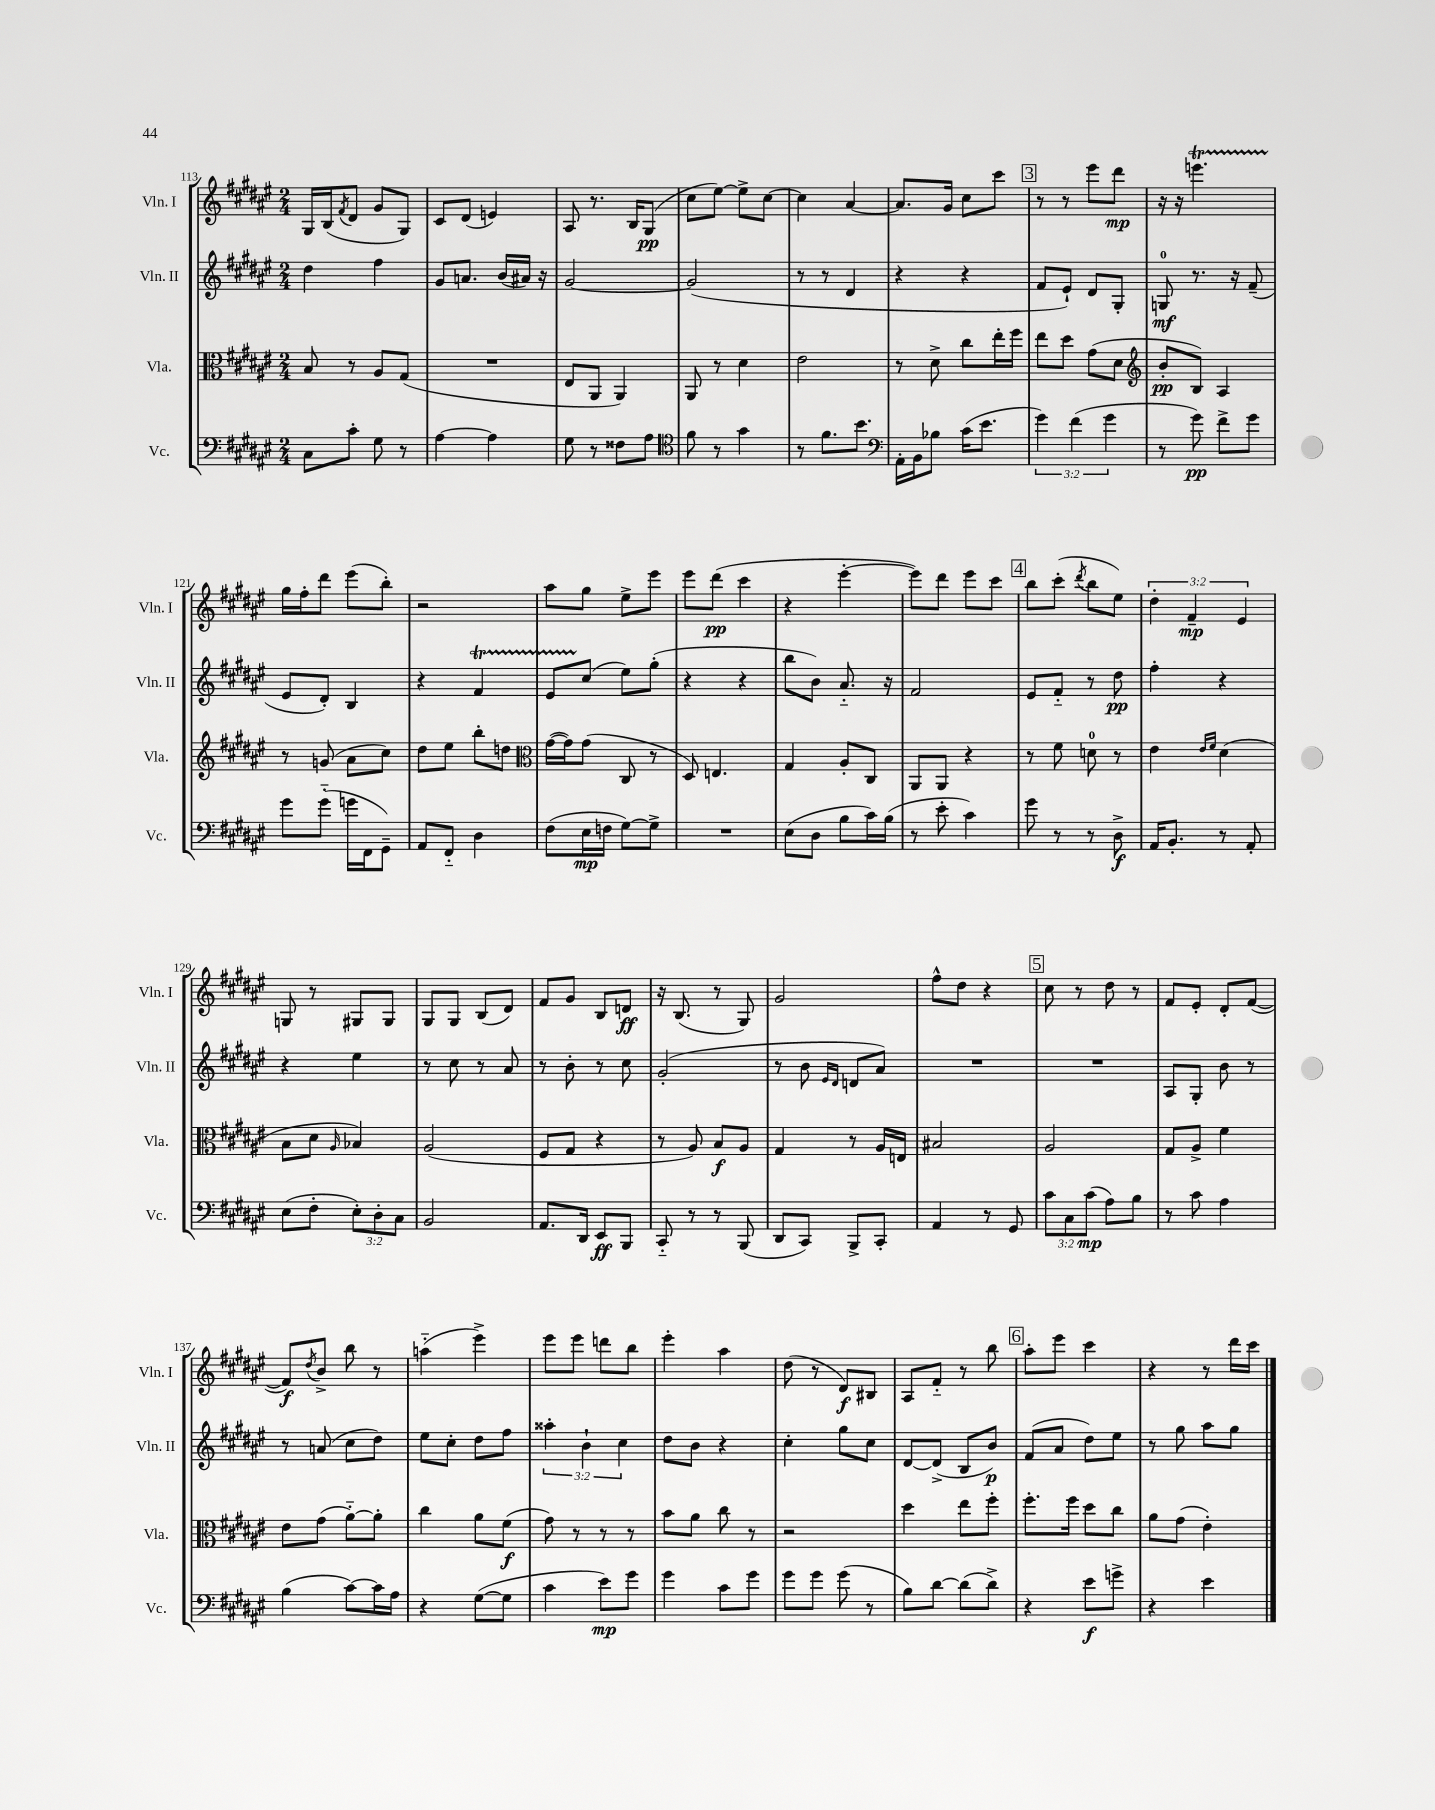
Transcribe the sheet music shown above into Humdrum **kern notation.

**kern	**kern	**kern	**kern
*staff4	*staff3	*staff2	*staff1
*clefF4	*clefC3	*clefG2	*clefG2
*k[f#c#g#d#a#e#]	*k[f#c#g#d#a#e#]	*k[f#c#g#d#a#e#]	*k[f#c#g#d#a#e#]
*M2/4	*M2/4	*M2/4	*M2/4
8C#\L	8B/	4dd#\	16G#/LL
.	.	.	(16B/J
.	.	.	8qf#/
8c#'\J	8r	.	8d#/J
8G#\	8A#/L	4ff#\	8g#/L
8r	(8G#/J	.	8G#/J)
=	=	=	=
[4A#\	2r	8g#/L	8c#/L
.	.	8.a/J	(8d#/J
4A#\]	.	.	4e/)
.	.	(16b/LL	.
.	.	16a#/JJ)	.
.	.	16r	.
=	=	=	=
8G#\	8E#/L	[2g#/	8A#/
8r	8AA#/J	.	8.r
8F##\L	4AA#/)	.	.
.	.	.	16B/LK
8A#\J	.	.	(8G#/J
=	=	=	=
*clefC4	*	*	*
8f#\	8AA#/	(2g#/]	8cc#\L
8r	8r	.	[8ee#\J)
4g#\	4d#\	.	8ee#^\]L
.	.	.	[8cc#\J
=	=	=	=
8r	2e#\	8r	4cc#\]
8.f#\L	.	8r	.
.	.	4d#/	[4a#/
8.b\J	.	.	.
=	=	=	=
*clefF4	*	*	*
16AA#'\LL	8r	4r	8.a#/]L
16BB\J	.	.	.
8B-\J	8d#^\	.	.
.	.	.	16g#/Jk
(16c#\LK	8cc#\L	4r	8cc#\L
8.e#\J	.	.	.
.	16ee#'\L	.	8ccc#\J
.	16ff#\JJ	.	.
=	=	=	=
6g#\)	8ee#\L	8f#/L	8r
.	8dd#\J	8e#`/J)	8r
(6f#\	.	.	.
.	(8g#\L	8d#/L	8eee#\L
6g#\	.	.	.
.	8d#\J	8G#'/J	8ddd#\J
=	=	=	=
*	*clefG2	*	*
8r	8b'/L	8G/	16r
.	.	.	16r
8g#\)	8B/J)	8.r	4.eee\
8f#^\L	4A#/	.	.
.	.	16r	.
8g#\J	.	(8f#~/	.
=	=	=	=
8g#\L	8r	8e#/L	16gg#\LL
.	.	.	16ff#'\J
(8g#'~\J	(8g/	8d#'/J)	8ddd#\J
16g\LL	8a#\L	4B/	(8eee#\L
16FF#\J	.	.	.
8GG#~\J)	8cc#\J)	.	8bb'\J)
=	=	=	=
8AA#/L	8dd#\L	4r	2r
8FF#'~/J	8ee#\J	.	.
4D#\	8bb'\L	4f#/	.
.	8dd\J	.	.
=	=	=	=
*	*clefC3	*	*
(8F#\L	([16g#\LL	8e#/L	8aa#\L
.	16g#\]J)	.	.
16E#\L	(8g#\J	(8cc#/J	8gg#\J
16F\JJ	.	.	.
[8G#\L)	8C#/	8ee#\L)	8ee#^\L
8G#^\]J	8r	(8gg#'\J	8eee#\J
=	=	=	=
2r	8D#/)	4r	8eee#\L
.	4.E/	.	(8ddd#\J
.	.	4r	4ccc#\
=	=	=	=
(8E#\L	4G#/	8bb\L	4r
8D#\J	.	8b\J)	.
8B\L	8A#'/L	8.a#'~/	[4eee#'\
16c#\L)	8C#/J	.	.
(16B\JJ	.	16r	.
=	=	=	=
8r	8AA#/L	2f#/	8eee#\]L)
8e#'\	8AA#/J	.	8ddd#\J
4c#\)	4r	.	8eee#\L
.	.	.	8ccc#\J
=	=	=	=
8g#\	8r	8e#/L	8bb\L
8r	8f#\	8f#'~/J	(8ccc#'\J
.	.	.	8qddd#/
8r	8d\	8r	8bb\L
8D#^\	8r	8dd#\	8ee#\J)
=	=	=	=
16AA#/LK	4e#\	4ff#'\	6dd#'\
8.BB'/J	.	.	.
.	.	.	6f#~/
.	16qqe#/LL	.	.
.	16qqf#/JJ	.	.
8r	(4d#\	4r	.
.	.	.	6e#/
8AA#'/	.	.	.
=	=	=	=
(8E#\L	8B\L	4r	8G/
8F#'\J	8d#\J	.	8r
.	16qqA#/	.	.
12E#'\L)	4B-/)	4ee#\	8G#/L
12D#'\	.	.	.
.	.	.	8G#/J
12C#\J	.	.	.
=	=	=	=
2BB/	(2A#/	8r	8G#/L
.	.	8cc#\	8G#/J
.	.	8r	(8B/L
.	.	8a#/	8d#/J)
=	=	=	=
8.AA#/L	8F#/L	8r	8f#/L
.	8G#/J	8b'\	8g#/J
16DD#/Jk	.	.	.
8EE#/L	4r	8r	8B/L
8BBB/J	.	8cc#\	8d/J
=	=	=	=
8CC#'~/	8r	(2g#'/	16r
.	.	.	(8.B/
8r	8A#/)	.	.
8r	8B/L	.	8r
(8BBB/	8A#/J	.	8G#/)
=	=	=	=
8DD#/L	4G#/	8r	2g#/
8CC#/J)	.	8b\	.
.	.	16qqe#/LL	.
.	.	16qqd#/JJ	.
8BBB^/L	8r	8d/L	.
8CC#'/J	16A#/LL	8a#/J)	.
.	16E/JJ	.	.
=	=	=	=
4AA#/	2B#/	2r	8ff#^^\L
.	.	.	8dd#\J
8r	.	.	4r
8GG#/	.	.	.
=	=	=	=
12c#\L	2A#/	2r	8cc#\
12C#\	.	.	.
.	.	.	8r
(12c#\J	.	.	.
8A#\L)	.	.	8dd#\
8B\J	.	.	8r
=	=	=	=
8r	8G#/L	8A#/L	8f#/L
8c#\	8A#^/J	8G#'/J	8e#'/J
4A#\	4f#\	8b\	8d#'/L
.	.	8r	([8f#/J
=	=	=	=
(4B\	8e#\L	8r	8f#/]L)
.	.	.	8qdd#/
.	(8g#\J	(8a/	8b^/J
[8c#\L)	[8a#'~\L)	8cc#\L	8bb\
16c#\]L	8a#'\]J	8dd#\J)	8r
16A#\JJ	.	.	.
=	=	=	=
4r	4cc#\	8ee#\L	(4aa'~\
.	.	8cc#'\J	.
([8G#\L	8a#\L	8dd#\L	4eee#^\)
8G#\]J	(8f#\J	8ff#\J	.
=	=	=	=
4c#\	8g#\)	6aa##'\	8eee#\L
.	8r	.	8eee#\J
.	.	6b`\	.
8e#\L)	8r	.	8ddd\L
.	.	6cc#\	.
8g#\J	8r	.	8bb\J
=	=	=	=
4g#\	8b\L	8dd#\L	4eee#'\
.	8a#\J	8b\J	.
8c#\L	8cc#\	4r	4aa#\
8g#\J	8r	.	.
=	=	=	=
8g#\L	2r	4cc#'\	(8dd#\
8g#\J	.	.	8r
(8g#\	.	8gg#\L	8d#/L)
8r	.	8cc#\J	8B#/J
=	=	=	=
8B\L)	4dd#\	[8d#/L	8A#/L
[8d#\J	.	(8d#^/]J	8f#'~/J
(8d#\]L	8ee#\L	8B/L	8r
8d#^\J)	8ff#'\J	8b/J)	8bb\
=	=	=	=
4r	8.ff#'\L	(8f#/L	8aa#'\L
.	.	8a#/J	8eee#\J
.	16ff#\Jk	.	.
8e#\L	8dd#\L	8dd#\L)	4ccc#\
8g^\J	8cc#\J	8ee#\J	.
=	=	=	=
4r	8a#\L	8r	4r
.	(8g#\J	8gg#\	.
4e#\	4e#'\)	8aa#\L	8r
.	.	8gg#\J	16ddd#\LL
.	.	.	16ccc#\JJ
==	==	==	==
*-	*-	*-	*-
